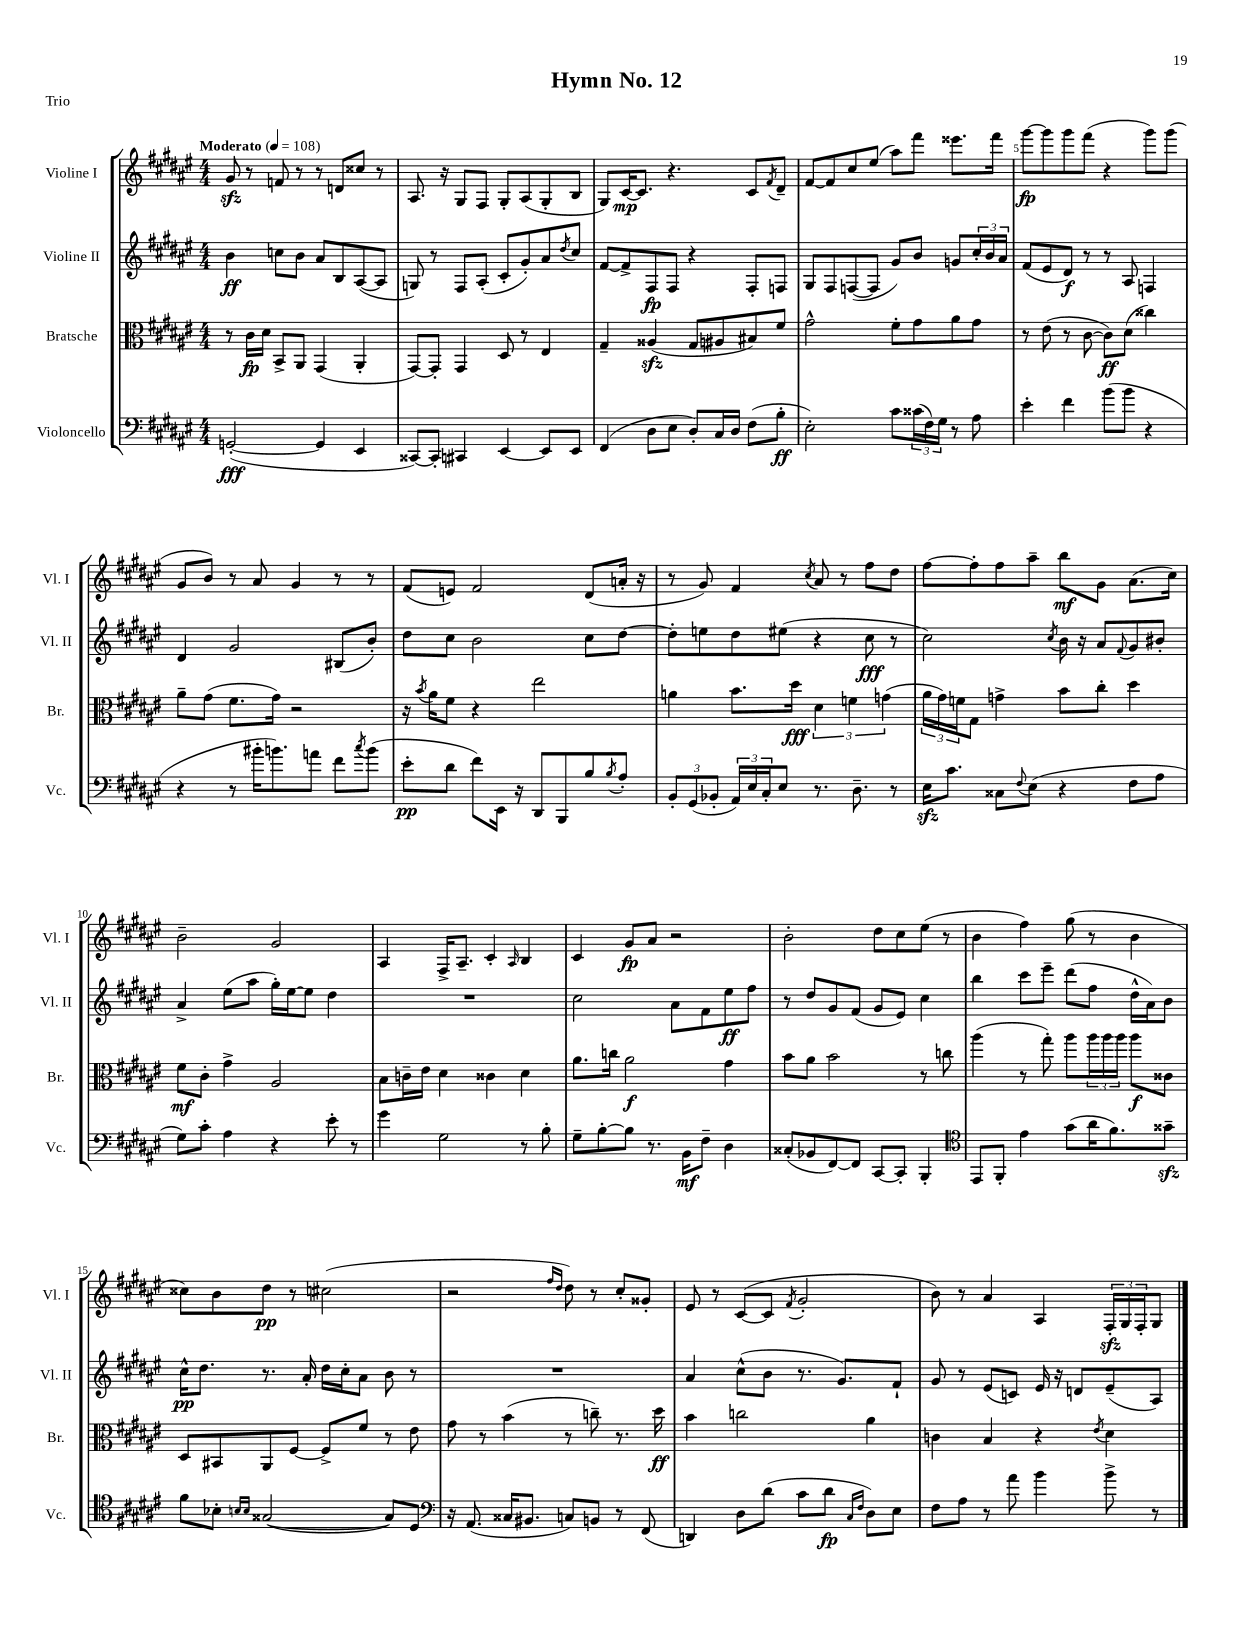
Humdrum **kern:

**kern	**dynam	**kern	**dynam	**kern	**dynam	**kern	**dynam
*part4	*part4	*part3	*part3	*part2	*part2	*part1	*part1
*staff4	*staff4	*staff3	*staff3	*staff2	*staff2	*staff1	*staff1
*I"Violoncello	*	*I"Bratsche	*	*I"Violine II	*	*I"Violine I	*
*I'Vc.	*	*I'Br.	*	*I'Vl. II	*	*I'Vl. I	*
*clefF4	*	*clefC3	*	*clefG2	*	*clefG2	*
*k[f#c#g#d#a#e#]	*	*k[f#c#g#d#a#e#]	*	*k[f#c#g#d#a#e#]	*	*k[f#c#g#d#a#e#]	*
*M4/4	*	*M4/4	*	*M4/4	*	*M4/4	*
*MM108	*	*MM108	*	*MM108	*	*MM108	*
=1	=1	=1	=1	=1	=1	=1	=1
!	!	!	!	!	!	!LO:TX:a:B:t=Moderato	!
([2GGn'/	fff	8r	.	4b\	ff	8g#zz/	.
.	.	16c#\LL	fp	.	.	8r	.
.	.	16d#\JJ	.	.	.	.	.
.	.	8BB^/L	.	8ccn\L	.	8fn/	.
.	.	8AA#/J	.	8b\J	.	8r	.
4GG/]	.	(4GG#/	.	8a#/L	.	8r	.
.	.	.	.	8B/	.	8dn/L	.
4EE#/	.	4AA#'/	.	([8A#/	.	8cc##X/J	.
.	.	.	.	8A#/J]	.	8r	.
=2	=2	=2	=2	=2	=2	=2	=2
[8CC##X/L)	.	[8GG#/L)	.	8Gn/)	.	8.A#/	.
8CC##'/J]	.	8GG#'/J]	.	8r	.	.	.
.	.	.	.	.	.	16r	.
4CC#X/	.	4GG#/	.	8F#/L	.	8G#/L	.
.	.	.	.	(8A#'/J	.	8F#/J	.
[4EE#/	.	8D#/	.	8c#'/L	.	8G#'/L	.
.	.	8r	.	8g#'/)	.	(8A#/	.
8EE#/L]	.	4E#/	.	8a#/	.	8G#'/	.
.	.	.	.	8qdd#/	.	.	.
8EE#/J	.	.	.	8cc#/J	.	8B/J	.
=3	=3	=3	=3	=3	=3	=3	=3
(4FF#/	.	4G#~/	.	[8f#/L	.	8G#/L)	.
.	.	.	.	8f#^/]	.	[16c#/K	mp
.	.	.	.	.	.	8.c#/J]	.
8D#\L	.	(4A##Xzz/	.	8F#/	fp	.	.
8E#\J	.	.	.	8F#/J	.	4.r	.
8D#'/L)	.	8G#/L	.	4r	.	.	.
16C#/L	.	8A#X/	.	.	.	.	.
16D#/JJ	.	.	.	.	.	.	.
(8F#\L	.	8B#X/)	.	8F#'/L	.	8c#/L	.
.	.	.	.	.	.	8qf#/	.
8B'\J	ff	8f#/J	.	8Fn/J	.	8d#~/J	.
=4	=4	=4	=4	=4	=4	=4	=4
2E#'\)	.	2g#^^\	.	8G#/L	.	[8f#/L	.
.	.	.	.	8F#/	.	8f#/]	.
.	.	.	.	([8Fn/	.	8cc#/	.
.	.	.	.	8F/J]	.	(8ee#/J	.
8c#\L	.	8f#'\L	.	8g#/L)	.	8aa#\L)	.
(24c##X\L	.	8g#\	.	8b/J	.	8fff#\J	.
24F#\)	.	.	.	.	.	.	.
24G#\JJ	.	.	.	.	.	.	.
8r	.	8a#\	.	8gn/L	.	8.eee##X\L	.
8A#\	.	8g#\J	.	24cc#'/L	.	.	.
.	.	.	.	24b/	.	.	.
.	.	.	.	.	.	16fff#\Jk	.
.	.	.	.	24a#/JJ	.	.	.
=5	=5	=5	=5	=5	=5	=5	=5
4e#'\	.	8r	.	(8f#/L	.	[8ggg#\L	fp
.	.	(8e#\	.	8e#/	.	8ggg#\]	.
4f#\	.	8r	.	8d#/J)	f	8ggg#\	.
.	.	[8c#\	.	8r	.	(8fff#\J	.
(8b\L	.	8c#\L])	ff	8r	.	4r	.
8b\J	.	(8d#\J	.	8A#/	.	.	.
4r	.	4cc##X\)	.	4Fn/	.	8ggg#\L)	.
.	.	.	.	.	.	(8ggg#\J	.
!!LO:LB:g=z
=6	=6	=6	=6	=6	=6	=6	=6
4r	.	8a#~\L	.	4d#/	.	8g#/L	.
.	.	(8g#\J	.	.	.	8b/J)	.
8r	.	8.f#\L	.	2g#/	.	8r	.
16b#X'\KL	.	.	.	.	.	8a#/	.
8.bn\)	.	16g#\Jk)	.	.	.	.	.
.	.	2r	.	.	.	4g#/	.
8an\J	.	.	.	.	.	.	.
8f#\L	.	.	.	(8B#X/L	.	8r	.
8qcc#/	.	.	.	.	.	.	.
(8b\J	.	.	.	8b'/J)	.	8r	.
=7	=7	=7	=7	=7	=7	=7	=7
8e#'\L	pp	16r	.	8dd#\L	.	(8f#/L	.
.	.	8qb/	.	.	.	.	.
.	.	16a#\KL	.	.	.	.	.
8d#\J	.	8f#\J	.	8cc#\J	.	8en/J)	.
8f#\L)	.	4r	.	2b\	.	2f#/	.
16EE#\Jk	.	.	.	.	.	.	.
16r	.	.	.	.	.	.	.
8DD#/L	.	2ee#\	.	.	.	.	.
8BBB/	.	.	.	.	.	.	.
8B/	.	.	.	8cc#\L	.	(8d#/L	.
8qB/	.	.	.	.	.	.	.
8A#'/J	.	.	.	[8dd#\J	.	16an'/Jk	.
.	.	.	.	.	.	16r	.
=8	=8	=8	=8	=8	=8	=8	=8
12BB'/L	.	4an\	.	8dd#'\L]	.	8r	.
(12GG#/	.	.	.	.	.	.	.
.	.	.	.	8een\	.	8g#/)	.
12BB-X'/J	.	.	.	.	.	.	.
24AA#/LL)	.	8.b\L	.	8dd#\	.	4f#/	.
24E#/	.	.	.	.	.	.	.
24C#'/J	.	.	.	.	.	.	.
8E#/J	.	.	.	(8ee#X\J	.	.	.
.	.	16dd#\Jk	fff	.	.	.	.
.	.	.	.	.	.	8qcc#/	.
8.r	.	6d#\	.	4r	.	8a#/	.
.	.	.	.	.	.	8r	.
.	.	6fn\	.	.	.	.	.
8.D#~\	.	.	.	.	.	.	.
.	.	.	.	8cc#\	fff	8ff#\L	.
.	.	(6gn\	.	.	.	.	.
8r	.	.	.	8r	.	8dd#\J	.
=9	=9	=9	=9	=9	=9	=9	=9
16E#zz\KL	.	24a#\LL	.	2cc#\)	.	[8ff#\L	.
.	.	24g#\)	.	.	.	.	.
8.c#\J	.	.	.	.	.	.	.
.	.	24fn\J	.	.	.	.	.
.	.	8G#\J	.	.	.	8ff#'\]	.
8C##X\L	.	4gn^\	.	.	.	8ff#\	.
8qqF#/	.	.	.	.	.	.	.
(8E#\J	.	.	.	.	.	8aa#~\J	.
.	.	.	.	8qcc#/	.	.	.
4r	.	8b\L	.	16b\	.	8bb\L	mf
.	.	.	.	16r	.	.	.
.	.	8cc#'\J	.	8a#/L	.	8g#\J	.
.	.	.	.	8qqf#/	.	.	.
8F#\L	.	4dd#\	.	8g#/	.	(8.a#\L	.
8A#\J	.	.	.	8b#X'/J	.	.	.
.	.	.	.	.	.	16cc#\Jk)	.
!!LO:LB:g=z
=10	=10	=10	=10	=10	=10	=10	=10
8G#\L)	.	8f#\L	mf	4a#^/	.	2b~\	.
8c#'\J	.	8c#'\J	.	.	.	.	.
4A#\	.	4g#^\	.	(8ee#\L	.	.	.
.	.	.	.	8aa#\J	.	.	.
4r	.	2A#/	.	16gg#'\LL)	.	2g#/	.
.	.	.	.	[16ee#\J	.	.	.
.	.	.	.	8ee#\J]	.	.	.
8e#'\	.	.	.	4dd#\	.	.	.
8r	.	.	.	.	.	.	.
=11	=11	=11	=11	=11	=11	=11	=11
4g#\	.	8B\L	.	1r	.	4A#/	.
.	.	16cn~\L	.	.	.	.	.
.	.	16e#\JJ	.	.	.	.	.
2G#\	.	4d#\	.	.	.	16F#^/KL	.
.	.	.	.	.	.	8.A#~/J	.
.	.	4c##X\	.	.	.	4c#'/	.
.	.	.	.	.	.	16qqA#/	.
8r	.	4d#\	.	.	.	4B/	.
8B'\	.	.	.	.	.	.	.
=12	=12	=12	=12	=12	=12	=12	=12
8G#~\L	.	8.a#\L	.	2cc#\	.	4c#/	.
[8B'\	.	.	.	.	.	.	.
.	.	16ccn\Jk	.	.	.	.	.
8B\J]	.	2a#\	f	.	.	8g#/L	fp
8.r	.	.	.	.	.	8a#/J	.
.	.	.	.	8a#\L	.	2r	.
16BB\KL	mf	.	.	.	.	.	.
8F#~\J	.	.	.	8f#\	.	.	.
4D#\	.	4g#\	.	8ee#\	ff	.	.
.	.	.	.	8ff#\J	.	.	.
=13	=13	=13	=13	=13	=13	=13	=13
(8C##X'/L	.	8b\L	.	8r	.	2b'\	.
8BB-X/	.	8a#\J	.	8dd#/L	.	.	.
[8FF#/)	.	2b\	.	8g#/	.	.	.
8FF#/J]	.	.	.	(8f#/J	.	.	.
[8CC#/L	.	.	.	8g#/L	.	8dd#\L	.
8CC#'/J]	.	.	.	8e#/J)	.	8cc#\	.
4BBB'/	.	8r	.	4cc#\	.	(8ee#\J	.
.	.	8ccn\	.	.	.	8r	.
=14	=14	=14	=14	=14	=14	=14	=14
*clefC4	*	*	*	*	*	*	*
8EE#/L	.	(4aa#\	.	4bb\	.	4b\	.
8FF#'/J	.	.	.	.	.	.	.
4e#\	.	8r	.	8ccc#\L	.	4ff#\)	.
.	.	8gg#'\)	.	8eee#~\J	.	.	.
(8g#\L	.	8aa#\L	.	(8ddd#\L	.	(8gg#\	.
16a#\K	.	24aa#\L	.	8ff#\J	.	8r	.
.	.	24aa#\	.	.	.	.	.
8.f#\)	.	.	.	.	.	.	.
.	.	24aa#\JJ	.	.	.	.	.
.	.	8aa#\L	f	16dd#^^\LL	.	4b\	.
.	.	.	.	16a#\J)	.	.	.
8g##Xzz~\J	.	8c##X\J	.	8b\J	.	.	.
!!LO:LB:g=z
=15	=15	=15	=15	=15	=15	=15	=15
8f#\L	.	8D#/L	.	16cc#^^\KL	pp	8cc##X\L)	.
.	.	.	.	8.dd#\J	.	.	.
8B-X'\J	.	8BB#X/	.	.	.	8b\	.
16qqBn/LL	.	.	.	.	.	.	.
16qqB/JJ	.	.	.	.	.	.	.
([2G##X/	.	8AA#/	.	8.r	.	8dd#\J	pp
.	.	[8F#/J	.	.	.	8r	.
.	.	.	.	16a#'/	.	.	.
.	.	8F#^/L]	.	16dd#\LL	.	(2cc#X\	.
.	.	.	.	16cc#'\J	.	.	.
.	.	8f#/J	.	8a#\J	.	.	.
8G##/L])	.	8r	.	8b\	.	.	.
8D#/J	.	8e#\	.	8r	.	.	.
=16	=16	=16	=16	=16	=16	=16	=16
*clefF4	*	*	*	*	*	*	*
16r	.	8g#\	.	1r	.	2r	.
(8.AA#/	.	.	.	.	.	.	.
.	.	8r	.	.	.	.	.
16C##X/KL	.	(4b\	.	.	.	.	.
8.BB#X/J	.	.	.	.	.	.	.
.	.	.	.	.	.	16qqff#/LL	.
.	.	.	.	.	.	16qqdd#/JJ	.
8Cn/L)	.	8r	.	.	.	8dd#\)	.
8BBn/J	.	8ccn~\)	.	.	.	8r	.
8r	.	8.r	.	.	.	8cc#'/L	.
(8FF#/	.	.	.	.	.	8g##X'/J	.
.	.	16dd#\	ff	.	.	.	.
=17	=17	=17	=17	=17	=17	=17	=17
4DDn/)	.	4b\	.	4a#/	.	8e#/	.
.	.	.	.	.	.	8r	.
8D#\L	.	2ccn\	.	(8cc#^^\L	.	([8c#/L	.
(8d#\J	.	.	.	8b\J	.	8c#/J]	.
.	.	.	.	.	.	8qf#/	.
8c#\L	.	.	.	8.r	.	2g#'/	.
8d#\J	fp	.	.	.	.	.	.
.	.	.	.	8.g#/L)	.	.	.
16qqC#/LL	.	.	.	.	.	.	.
16qqF#/JJ	.	.	.	.	.	.	.
8D#\L)	.	4a#\	.	.	.	.	.
8E#\J	.	.	.	8f#`/J	.	.	.
=18	=18	=18	=18	=18	=18	=18	=18
8F#\L	.	4cn\	.	8g#/	.	8b\)	.
8A#\J	.	.	.	8r	.	8r	.
8r	.	4B/	.	(8e#/L	.	4a#/	.
8a#\	.	.	.	8cn/J)	.	.	.
4b\	.	4r	.	16e#/	.	4A#/	.
.	.	.	.	16r	.	.	.
.	.	.	.	8dn/L	.	.	.
.	.	8qe#/	.	.	.	.	.
8b^\	.	4d#\	.	(8e#~/	.	24F#zz'/LL	.
.	.	.	.	.	.	24G#/	.
.	.	.	.	.	.	24F#'/J	.
8r	.	.	.	8A#/J)	.	8G#/J	.
==	==	==	==	==	==	==	==
*-	*-	*-	*-	*-	*-	*-	*-
